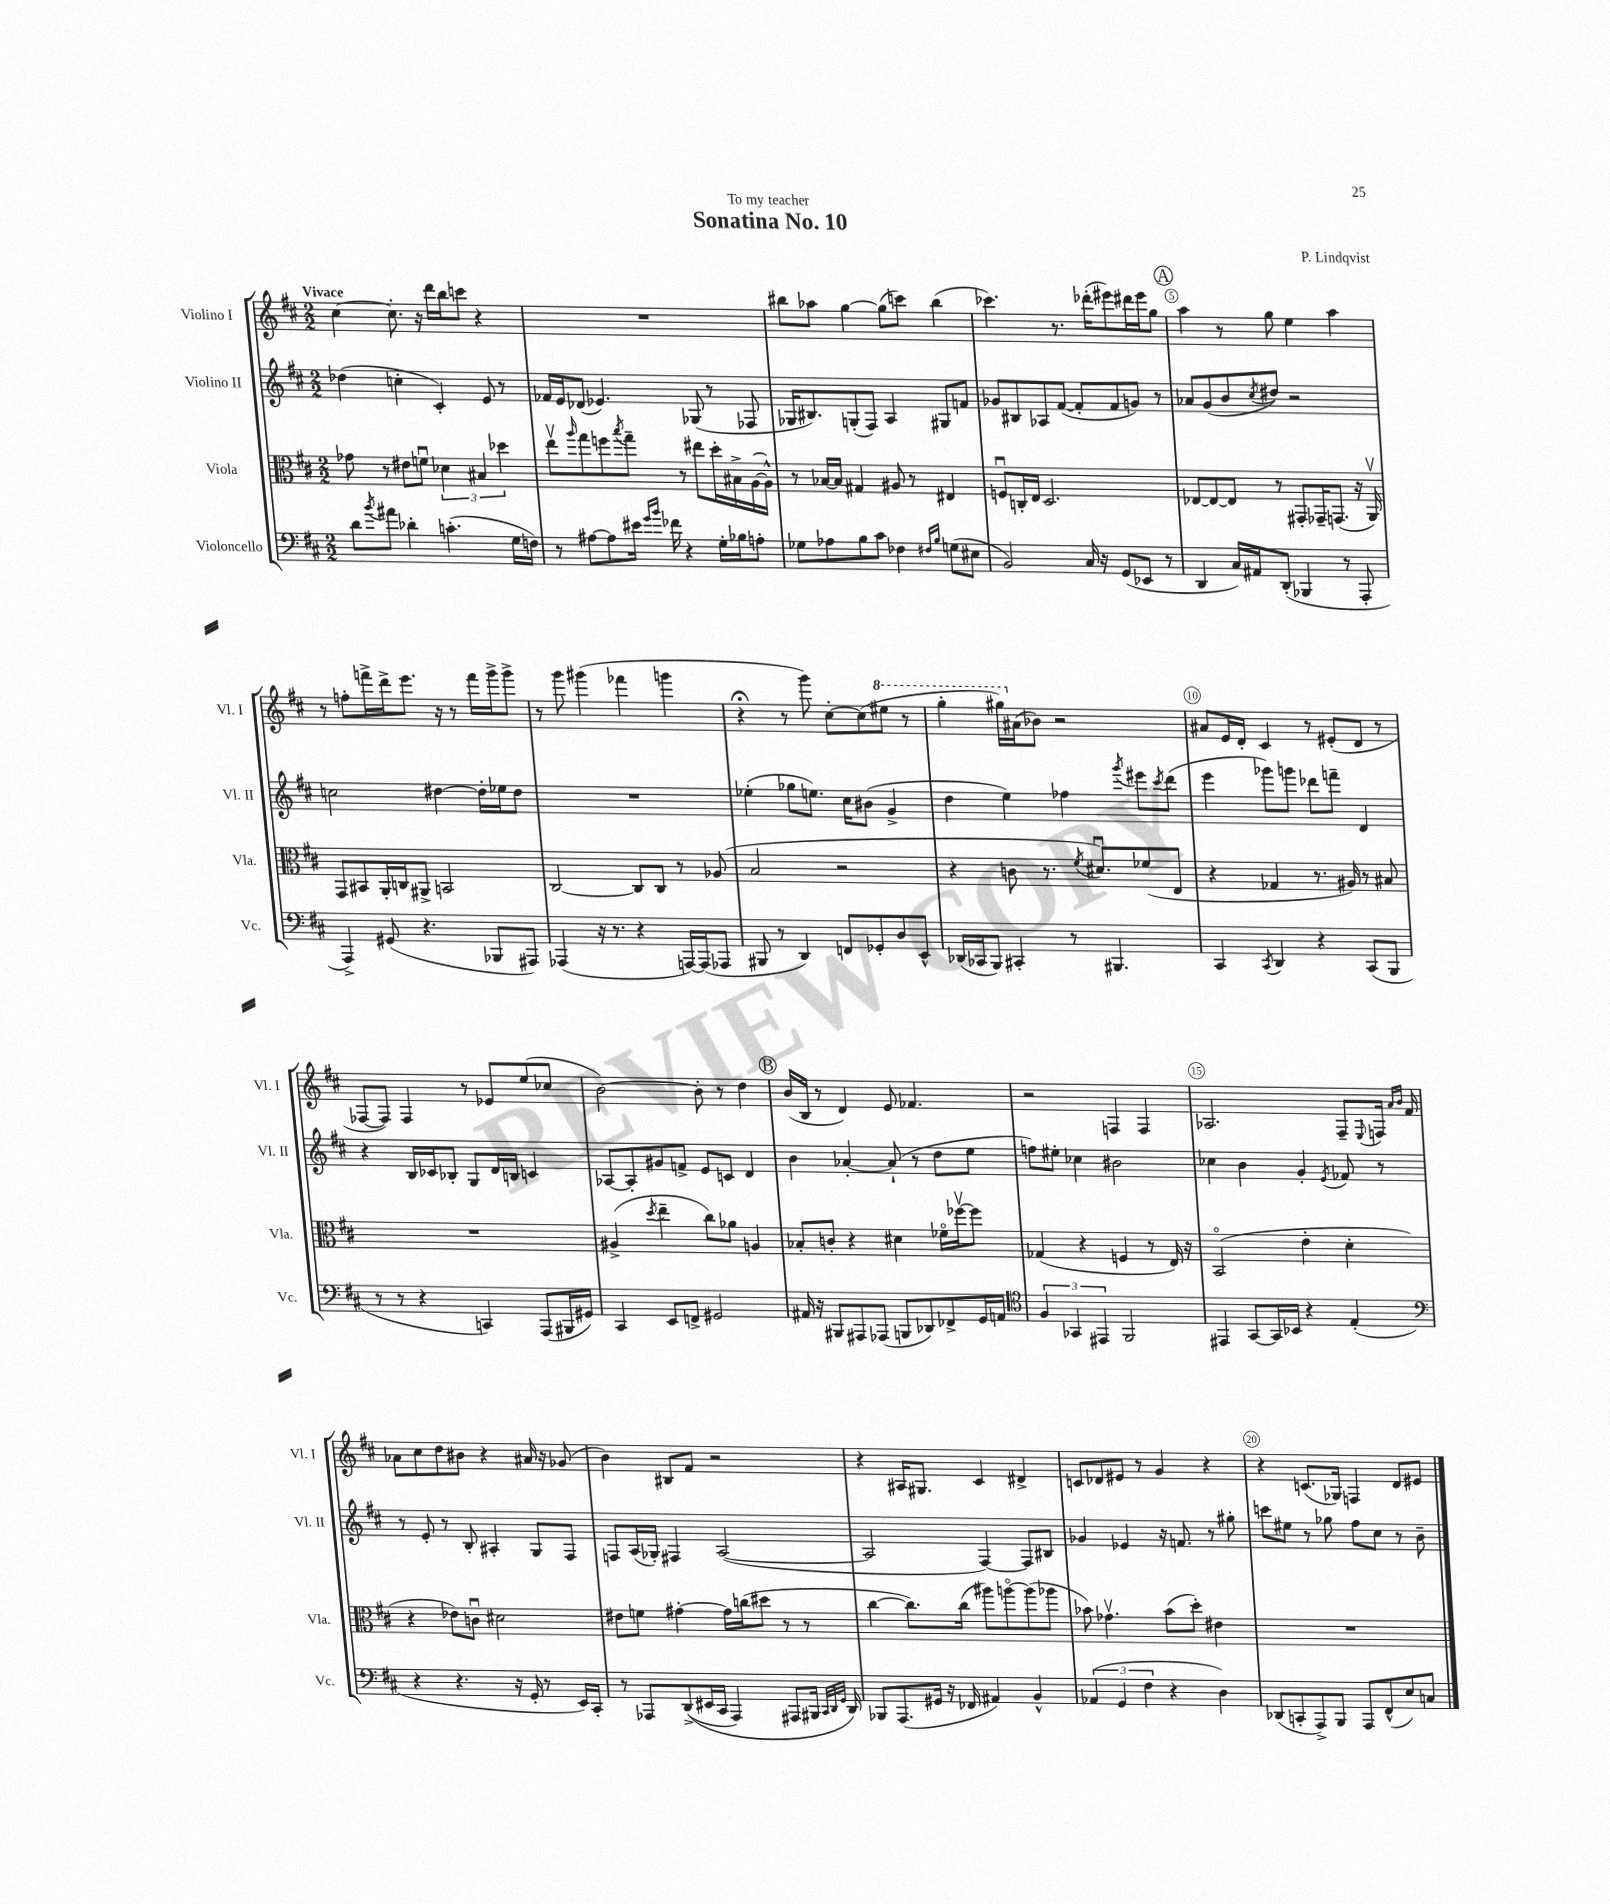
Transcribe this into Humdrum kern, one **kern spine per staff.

**kern	**kern	**kern	**kern
*staff4	*staff3	*staff2	*staff1
*clefF4	*clefC3	*clefG2	*clefG2
*k[f#c#]	*k[f#c#]	*k[f#c#]	*k[f#c#]
*M2/2	*M2/2	*M2/2	*M2/2
8d	8g-	(4dd-	[4cc#
8qb	.	.	.
8a#	8r	.	.
4d-'	8e#	4cc'	8.cc#']
.	8fu	.	.
.	.	.	16r
(4.c'	6d-	4c#')	16ddd
.	.	.	16bb
.	.	.	8ccc
.	6B#	.	.
.	.	8e	4r
.	6dd-	.	.
16G	.	8r	.
16F)	.	.	.
=	=	=	=
8r	8eev	16f-	1r
.	.	16e	.
.	16qqaa	.	.
[8A#	8gg	(8d-	.
8A#]	8ff	4.e-)	.
.	8qbb	.	.
16e#	8gg~	.	.
16qqg	.	.	.
16qqb	.	.	.
16f-	.	.	.
4r	8r	.	.
.	8ee#	(8G-	.
16G'	16dd'	8r	.
16B-	16B#^	.	.
8A'	([16A	8F-	.
.	16A^^])	.	.
=	=	=	=
8G-	8r	16G-	8bb#
.	.	8.B#)	.
8A-	[16B-	.	8aa-
.	16B-]	.	.
8B	4G#	(8G'	[4gg
8c#	.	8F#)	.
4F-	8A#	4A	(8gg]
.	8r	.	8ccc)
16qqF#	.	.	.
16qqB	.	.	.
(8G	4E#	8G#	(4bb#
8E#	.	8f	.
=	=	=	=
2BB)	8Fu	8g-	4.ccc-)
.	16C'	8B#	.
.	16E	.	.
.	2.D	8A-	.
.	.	([8f#	8.r
16C#	.	8f#']	.
16r	.	.	(16ddd-'
(8GG	.	8f#	8eee#)
8EE-	.	8g)	16ddd#
.	.	.	16eee#
8r	.	8r	8gg
=	=	=	=
4DD	[8E-	8a-	4aa
.	8E-_	(8g	.
16C#)	8E-]	8b	8r
16AA#	.	.	.
.	.	8qcc#	.
(8DD'	8r	8dd#)	8gg
4BBB-	8GG#'	2r	4ee
.	16GG-~	.	.
.	(8.GG	.	.
8r	.	.	4aa
8AAA'	16r	.	.
.	16AAv)	.	.
=	=	=	=
4AAA^)	8GG	2cc	8r
.	8BB#	.	8ff'
(8GG#	16AA'	.	16fff^
.	16C	.	16ddd^
4.r	8AA#^	.	8.eee
.	2BB	[4dd#	.
.	.	.	16r
.	.	.	8r
8BBB-	.	16dd#']	16fff
.	.	16ee-	16ggg^
8AAA#)	.	8dd#	8ggg^
=	=	=	=
(4AAA-	[2C#	1r	8r
.	.	.	8ggg
16r	.	.	(4ggg#
8.r	.	.	.
4r	8C#]	.	4fff-
.	8C#	.	.
[16AAA)	8r	.	4ggg
(16AAA]	.	.	.
8AAA-	(8A-	.	.
=	=	=	=
8BBB#	2B	(4ee-'	4r;
8r	.	.	.
4DD)	.	8gg-	8r
.	.	8.ee)	8ggg)
8FF	2r	.	[8cc#'
.	.	16cc#	.
8GG-'	.	(8b#	(8cc#]
8D	.	4g^	8eee#
8EE^^	.	.	8r
=	=	=	=
(16DD-	4r	4dd	4ggg'
16CC-	.	.	.
8BBB)	.	.	.
4CC#'	8c	4ee)	16ggg#)
.	.	.	(16a#
.	8.r	.	8b-)
8r	.	4ff-	2r
.	8qf#	.	.
.	8.d#u)	.	.
4.BBB#	.	.	.
.	.	8qggg	.
.	(8f-	8eee#	.
.	.	8qccc#	.
.	8E	(8ddd	.
=	=	=	=
4CC#	4r	4eee	8a#
.	.	.	16e
.	.	.	16d'
8qCC#	.	.	.
4DD	4G-	8ggg-)	4c#
.	.	8ggg	.
4r	8.r	8ddd-	8r
.	.	8fff~	(8e#'
.	16A#)	.	.
(8CC#	8r	4d	8d
8BBB	8B#	.	8r
=	=	=	=
8r	1r	4r	[8F-
8r	.	.	8F-])
4r	.	16B	4F-
.	.	16c-	.
.	.	8B-'	.
4CC)	.	8G	8r
.	.	16d	8e-
.	.	16B	.
(8AAA	.	4c	(8ee
16BBB#	.	.	8cc-
16GG#)	.	.	.
=	=	=	=
4CC#	(4A#^	[8A-	[2b)
.	.	8A-']	.
.	8qdd	.	.
8EE	4ee~	8g#	.
8FF^	.	8f^	.
2GG#	8cc#)	8e	8b']
.	8a-	8c	8r
.	4A	4d	4dd
=	=	=	=
16AA#	8B-'	4b	(16b
16r	.	.	16B
8BBB#	8c'	.	8r
8AAA#	4r	[4a-'	4d)
(8AAA-	.	.	.
8BBB	4d#	(8a-`]	8e
8DD-)	.	8r	4.f-
8FF-^	16f-o	8dd	.
.	[16ff-v	.	.
16GG	8ff-]	8ee	.
16AA	.	.	.
=	=	=	=
*clefC4	*	*	*
6F#	(4G-	8ff)	2r
.	.	8ee#'	.
6GG-	.	.	.
.	4r	4cc-	.
6EE#	.	.	.
2FF#	4F	2b#	4F
.	8r	.	4F
.	16E)	.	.
.	16r	.	.
=	=	=	=
4EE#	(2BBo	4cc-	2.A-
[8GG	.	4b	.
16GG]	.	.	.
16BB-	.	.	.
4r	4e'	4g'	.
.	.	8qe	.
(4E'	4d'	8f-	8F#~
.	.	.	8qqE
.	.	8r	16F
.	.	.	16qqa
.	.	.	16qqb
.	.	.	16f#
=	=	=	=
*clefF4	*	*	*
4r	4r	8r	8a-
.	.	8e'	8cc#
4.r	8e-)	8r	8dd
.	8cu	8B'	8b#
.	2d#	4A#'	4r
16r	.	.	.
16GG'	.	.	.
8r	.	8G	16a#
.	.	.	16r
16EE)	.	8F#	(8g-
16CC#'	.	.	.
=	=	=	=
8r	8e#	8F	4b)
8AAA-	8f	(16A	.
.	.	16G-')	.
&((8DD^	[4g#'	4F#	8B#
16EE#	.	.	8f#
16CC#	.	.	.
4AAA-)	16g#]	([2A	2r
.	(16cc	.	.
.	8dd#	.	.
8AAA#	8r	.	.
16BBB#	8r	.	.
32qqCC#	.	.	.
32qqDD	.	.	.
32qqGG	.	.	.
16DD&)	.	.	.
=	=	=	=
8BBB-	[4cc#	2A]	4r
(8.AAA	.	.	.
.	8.cc#])	.	16A#
16GG#	.	.	8.G#
16r	.	.	.
16FF-	(16cc#	.	.
4AA#)	8aa#)	[4F#)	4c#
.	[8aao	.	.
4BB^^	(8aa]	8F#]	4d#^
.	8aa-	8B#	.
=	=	=	=
(6AA-	8b-)	4g-	8c
.	4.g-v	.	8d-
6GG	.	.	.
.	.	4e-	8e#
6F#	.	.	.
.	.	.	8r
4r	(8b-	16r	4g
.	.	8.f	.
.	8dd')	.	.
4D)	4e#	8r	4r
.	.	8gg#'	.
=	=	=	=
(8DD-	1r	8ccc	4r
8CC'	.	8ee#	.
8AAA^)	.	8r	(8.c
8BBB	.	8gg-	.
.	.	.	16G-)
8AAA	.	8ff#	4F
(8FF#^^	.	8cc#	.
8E)	.	8r	8d
8C	.	8b~	8e#
==	==	==	==
*-	*-	*-	*-
